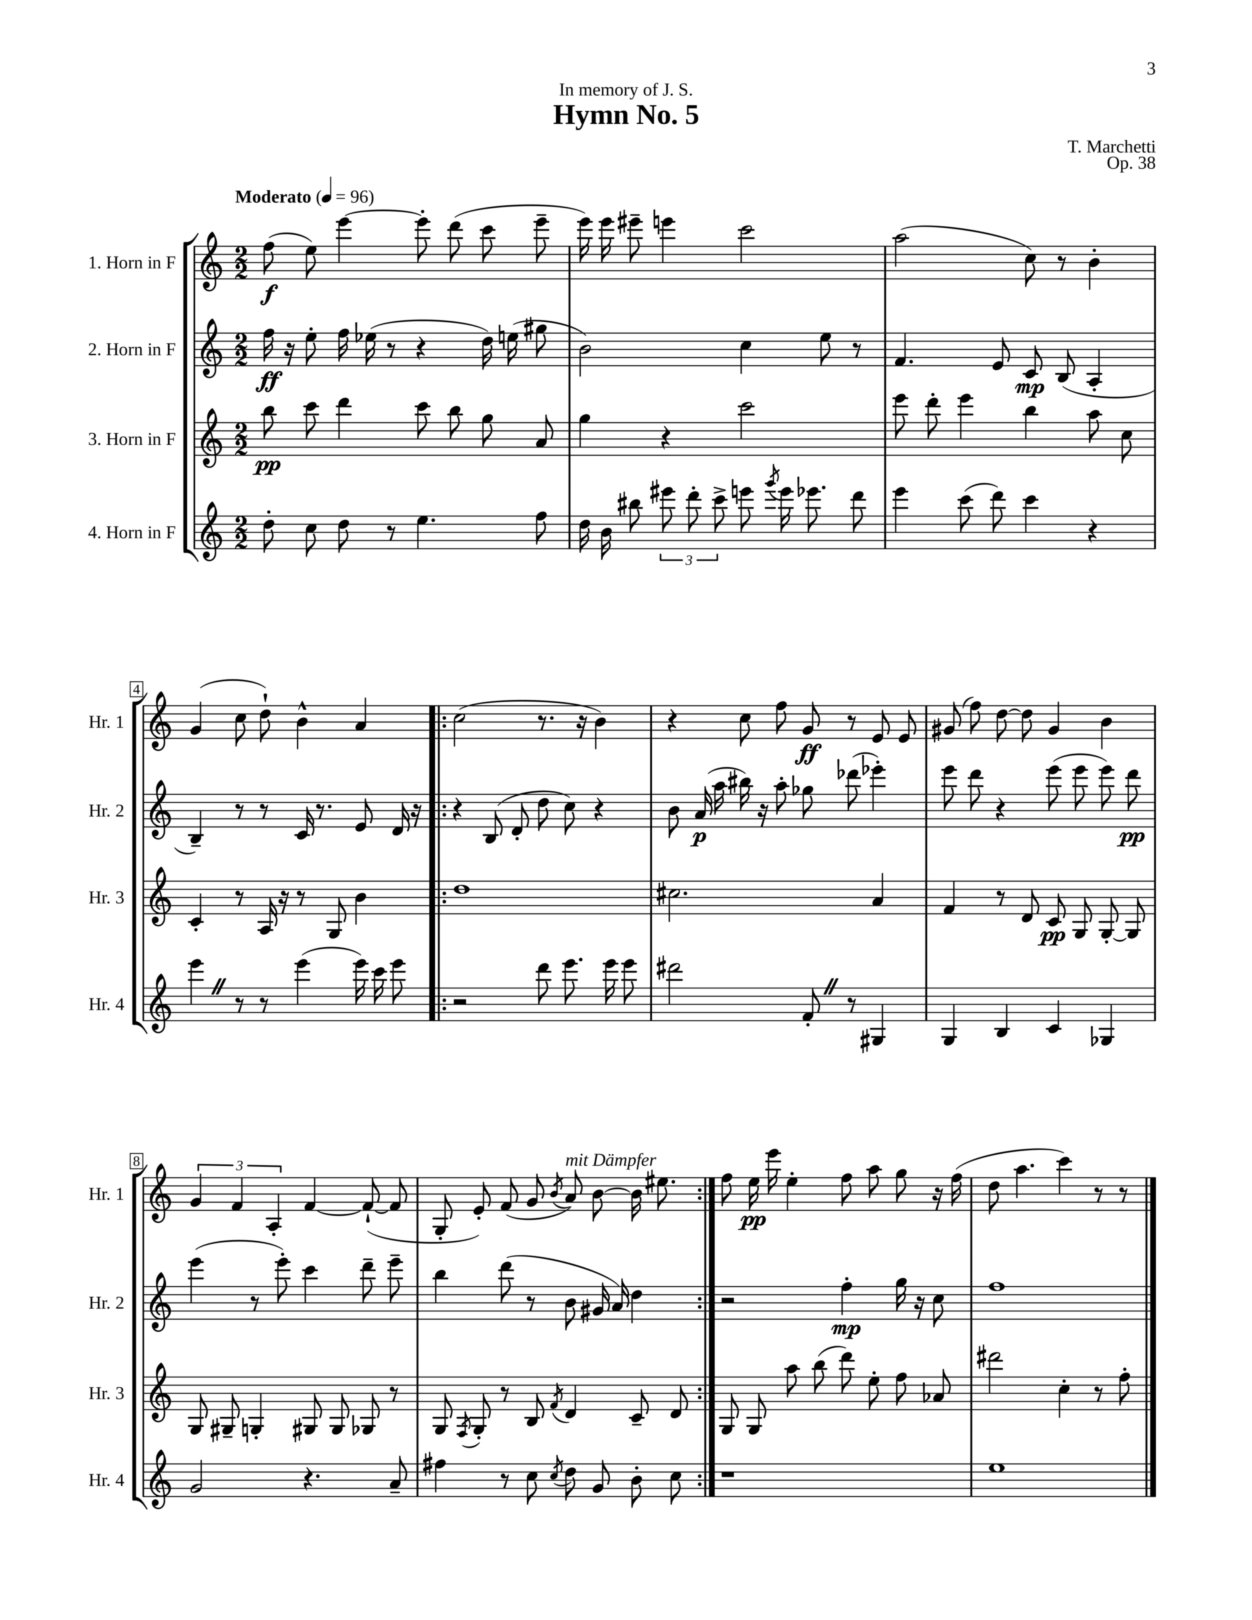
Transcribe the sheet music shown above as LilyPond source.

\header { title = "Hymn No. 5" composer = "T. Marchetti" dedication = "In memory of J. S." opus = "Op. 38" }
<<
\new StaffGroup <<
\new Staff = "s0" \with { instrumentName = "1. Horn in F" shortInstrumentName = "Hr. 1" } {
    \clef treble \key c \major \numericTimeSignature \time 2/2 \tempo "Moderato" 4 = 96
    \autoBeamOff f''8\f( e''8) e'''4~ e'''8-. d'''8( c'''8 e'''8-- |
    e'''16) e'''16 eis'''8-- e'''4 c'''2 |
    a''2( c''8) r8 b'4-. |
    g'4( c''8 d''8-!) b'4-^ a'4 |
    \repeat volta 2 { c''2( r8. r16 b'4) |
    r4 c''8 f''8 g'8\ff r8 e'8 e'8 |
    gis'8( f''8) d''8~ d''8 gis'4 b'4 |
    \tuplet 3/2 { g'4 f'4 a4-. } f'4~ f'8~-!( f'8 |
    g8-. e'8-.) f'8( g'8 \acciaccatura { b'8 } a'8^\markup { \italic "mit Dämpfer" }) b'8~ b'16 eis''8. | }
    f''8 e''16\pp e'''16 e''4-. f''8 a''8 g''8 r16 f''16( |
    d''8 a''4. c'''4) r8 r8 \bar "|." |
}
\new Staff = "s1" \with { instrumentName = "2. Horn in F" shortInstrumentName = "Hr. 2" } {
    \clef treble \key c \major \numericTimeSignature \time 2/2
    \autoBeamOff f''16\ff r16 e''8-. f''16 ees''16( r8 r4 d''16) e''16( gis''8 |
    b'2) c''4 e''8 r8 |
    f'4. e'8 c'8\mp b8( a4-. |
    b4--) r8 r8 c'16 r8. e'8 d'16 r16 |
    \repeat volta 2 { r4 b8( d'8-. d''8 c''8) r4 |
    b'8 a'16\p( a''16 bis''16) r16 a''8-. ges''8 des'''8( ees'''4-.) |
    e'''8 d'''8 r4 e'''8( e'''8 e'''8) d'''8\pp |
    e'''4( r8 e'''8-.) c'''4 d'''8-- e'''8-- |
    b''4 d'''8( r8 b'8 gis'16 a'16) d''4 | }
    r2 f''4-.\mp g''16 r16 c''8 |
    f''1 \bar "|." |
}
\new Staff = "s2" \with { instrumentName = "3. Horn in F" shortInstrumentName = "Hr. 3" } {
    \clef treble \key c \major \numericTimeSignature \time 2/2
    \autoBeamOff b''8\pp c'''8 d'''4 c'''8 b''8 g''8 a'8 |
    g''4 r4 c'''2 |
    e'''8 d'''8-. e'''4 b''4 a''8 c''8 |
    c'4-. r8 a16 r16 r8 g8 b'4 |
    \repeat volta 2 { d''1 |
    cis''2. a'4 |
    f'4 r8 d'8 c'8\pp g8 g8~-. g8 |
    g8 gis8-- g4-. gis8 gis8 ges8 r8 |
    g8 \acciaccatura { f8 } g8-. r8 b8 \acciaccatura { f'8 } d'4 c'8-- d'8 | }
    g8 g8 a''8 b''8( d'''8) e''8-. f''8 aes'8 |
    dis'''2 c''4-. r8 f''8-. \bar "|." |
}
\new Staff = "s3" \with { instrumentName = "4. Horn in F" shortInstrumentName = "Hr. 4" } {
    \clef treble \key c \major \numericTimeSignature \time 2/2
    \autoBeamOff d''8-. c''8 d''8 r8 e''4. f''8 |
    d''16 b'16 bis''8 \tuplet 3/2 { eis'''8 d'''8-. c'''8-> } e'''8 \acciaccatura { g'''8 } e'''16 ees'''8. d'''8 |
    e'''4 c'''8( d'''8) c'''4 r4 |
    e'''4 \once \override BreathingSign.text = \markup { \musicglyph "scripts.caesura.straight" } \breathe r8 r8 e'''4( e'''16) c'''16 e'''8 |
    \repeat volta 2 { r2 d'''8 e'''8. e'''16 e'''8 |
    dis'''2 f'8-. \once \override BreathingSign.text = \markup { \musicglyph "scripts.caesura.straight" } \breathe r8 gis4 |
    g4 b4 c'4 ges4 |
    g'2 r4. a'8-- |
    fis''4 r8 c''8 \acciaccatura { c''8 } d''8 g'8 b'8-. c''8 | }
    r1 |
    e''1 \bar "|." |
}
>>
>>
\layout { \context { \Score \override BarNumber.stencil = #(make-stencil-boxer 0.1 0.3 ly:text-interface::print) } }
